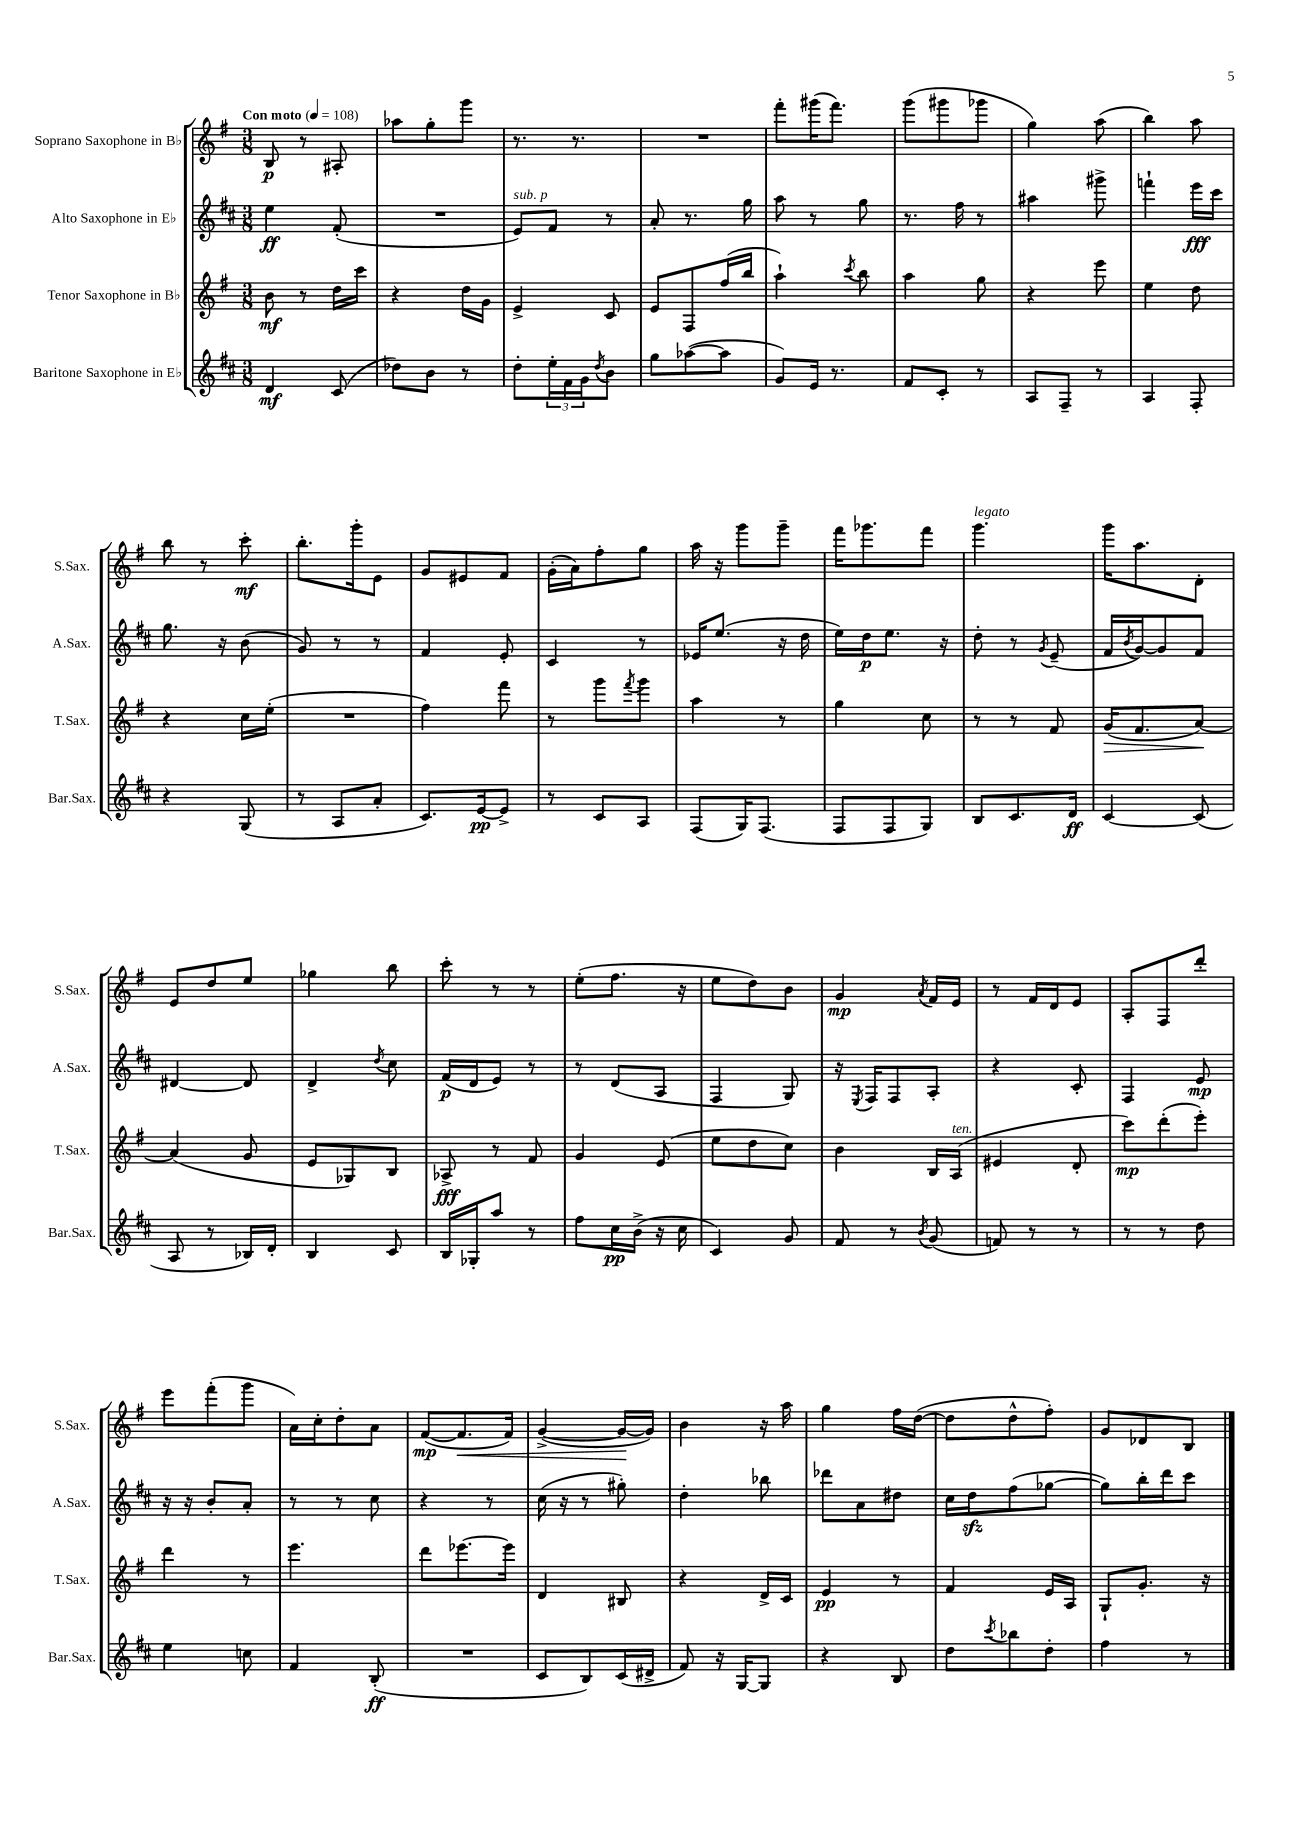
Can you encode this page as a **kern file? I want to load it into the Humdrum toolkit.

**kern	**kern	**kern	**kern
*staff4	*staff3	*staff2	*staff1
*clefG2	*clefG2	*clefG2	*clefG2
*k[f#c#]	*k[f#]	*k[f#c#]	*k[f#]
*M3/8	*M3/8	*M3/8	*M3/8
*MM108	*MM108	*MM108	*MM108
4d	8b	4ee	8B
.	8r	.	8r
(8c#	16dd	(8f#'	8A#'
.	16ccc	.	.
=	=	=	=
8dd-)	4r	4.r	8aa-
8b	.	.	8gg'
8r	16dd	.	8ggg
.	16g	.	.
=	=	=	=
8dd'	4e^	8e)	8.r
24ee'	.	8f#	.
24f#	.	.	.
.	.	.	8.r
24g	.	.	.
8qdd	.	.	.
8b	8c	8r	.
=	=	=	=
8gg	8e	8a'	4.r
([8aa-	8F#	8.r	.
8aa-]	(16ff#	.	.
.	16bb	16gg	.
=	=	=	=
8g)	4aa`)	8aa	8fff#'
16e	.	8r	(16ggg#
8.r	.	.	8.fff#)
.	8qccc	.	.
.	8bb	8gg	.
=	=	=	=
8f#	4aa	8.r	(8ggg
8c#'	.	.	8ggg#
.	.	16ff#	.
8r	8gg	8r	8ggg-
=	=	=	=
8A	4r	4aa#	4gg)
8F#~	.	.	.
8r	8eee	8ggg#^	(8aa
=	=	=	=
4A	4ee	4fff`	4bb)
8F#'	8dd	16eee	8aa
.	.	16ccc#	.
=	=	=	=
4r	4r	8.gg	8bb
.	.	.	8r
.	.	16r	.
(8G	16cc	(8b	8ccc'
.	(16ee'	.	.
=	=	=	=
8r	4.r	8g)	8.bb'
8A	.	8r	.
.	.	.	16ggg'
8a'	.	8r	8e
=	=	=	=
8.c#)	4ff#)	4f#	8g
.	.	.	8e#
[16e	.	.	.
8e^]	8fff#	8e'	8f#
=	=	=	=
8r	8r	4c#	(16g'
.	.	.	16a)
8c#	8ggg	.	8ff#'
.	8qfff#	.	.
8A	8ggg	8r	8gg
=	=	=	=
(8F#	4aa	16e-	16aa
.	.	(8.ee	16r
16G)	.	.	8ggg
(8.F#	.	.	.
.	8r	16r	8ggg~
.	.	16dd	.
=	=	=	=
8F#	4gg	16ee)	16fff#
.	.	16dd	8.ggg-
8F#	.	8.ee	.
8G)	8cc	.	8fff#
.	.	16r	.
=	=	=	=
8B	8r	8dd'	4.ggg
8.c#	8r	8r	.
.	.	8qg	.
.	8f#	(8e~	.
16d	.	.	.
=	=	=	=
[4c#	(16g	16f#	16ggg
.	.	8qb	.
.	8.f#	[16g)	8.aa
.	.	8g]	.
(8c#]	[8a)	8f#	8d'
=	=	=	=
8A	(4a]	[4d#	8e
8r	.	.	8dd
16B-)	8g	8d#]	8ee
16d'	.	.	.
=	=	=	=
4B	8e	4d^	4gg-
.	8G-)	.	.
.	.	8qdd	.
8c#	8B	8cc#	8bb
=	=	=	=
16B	8A-^	(16f#	8ccc'
16G-'	.	16d	.
8aa	8r	8e)	8r
8r	8f#	8r	8r
=	=	=	=
8ff#	4g	8r	(8ee'
16cc#	.	(8d	8.ff#
(16b^	.	.	.
16r	(8e	8A	.
16cc#	.	.	16r
=	=	=	=
4c#)	8ee	4F#	8ee
.	8dd	.	8dd)
8g	8cc)	8G)	8b
=	=	=	=
8f#	4b	16r	4g
.	.	8qE	.
.	.	16F#	.
8r	.	8F#	.
8qb	.	.	8qa
(8g	16B	8A'	16f#
.	(16A	.	16e
=	=	=	=
8f)	4e#	4r	8r
8r	.	.	16f#
.	.	.	16d
8r	8d'	8c#'	8e
=	=	=	=
8r	8ccc)	4F#	8A'
8r	(8ddd'	.	8F#
8dd	8eee')	8e	8ddd'
=	=	=	=
4ee	4ddd	16r	8eee
.	.	16r	.
.	.	8b'	(8fff#'
8cc	8r	8a'	8ggg
=	=	=	=
4f#	4.eee	8r	16a)
.	.	.	16cc'
.	.	8r	8dd'
(8B'	.	8cc#	8a
=	=	=	=
4.r	8ddd	4r	([8f#
.	[8.eee-	.	8.f#]
.	.	8r	.
.	16eee-]	.	16f#)
=	=	=	=
8c#	4d	(16cc#	([4g^
.	.	16r	.
8B)	.	8r	.
(16c#	8B#	8gg#')	16g_
16d#^	.	.	16g])
=	=	=	=
8f#)	4r	4dd'	4b
16r	.	.	.
[16G	.	.	.
8G]	16d^	8bb-	16r
.	16c	.	16aa
=	=	=	=
4r	4e	8ddd-	4gg
.	.	8a	.
8B	8r	8dd#	16ff#
.	.	.	([16dd
=	=	=	=
8dd	4f#	16cc#	8dd]
.	.	16dd	.
8qccc#	.	.	.
8bb-	.	(8ff#	8dd^^
8dd'	16e	[8gg-	8ff#')
.	16A	.	.
=	=	=	=
4ff#	8G`	8gg-])	8g
.	8.g'	16bb'	8d-
.	.	16ddd	.
8r	.	8ccc#	8B
.	16r	.	.
==	==	==	==
*-	*-	*-	*-
